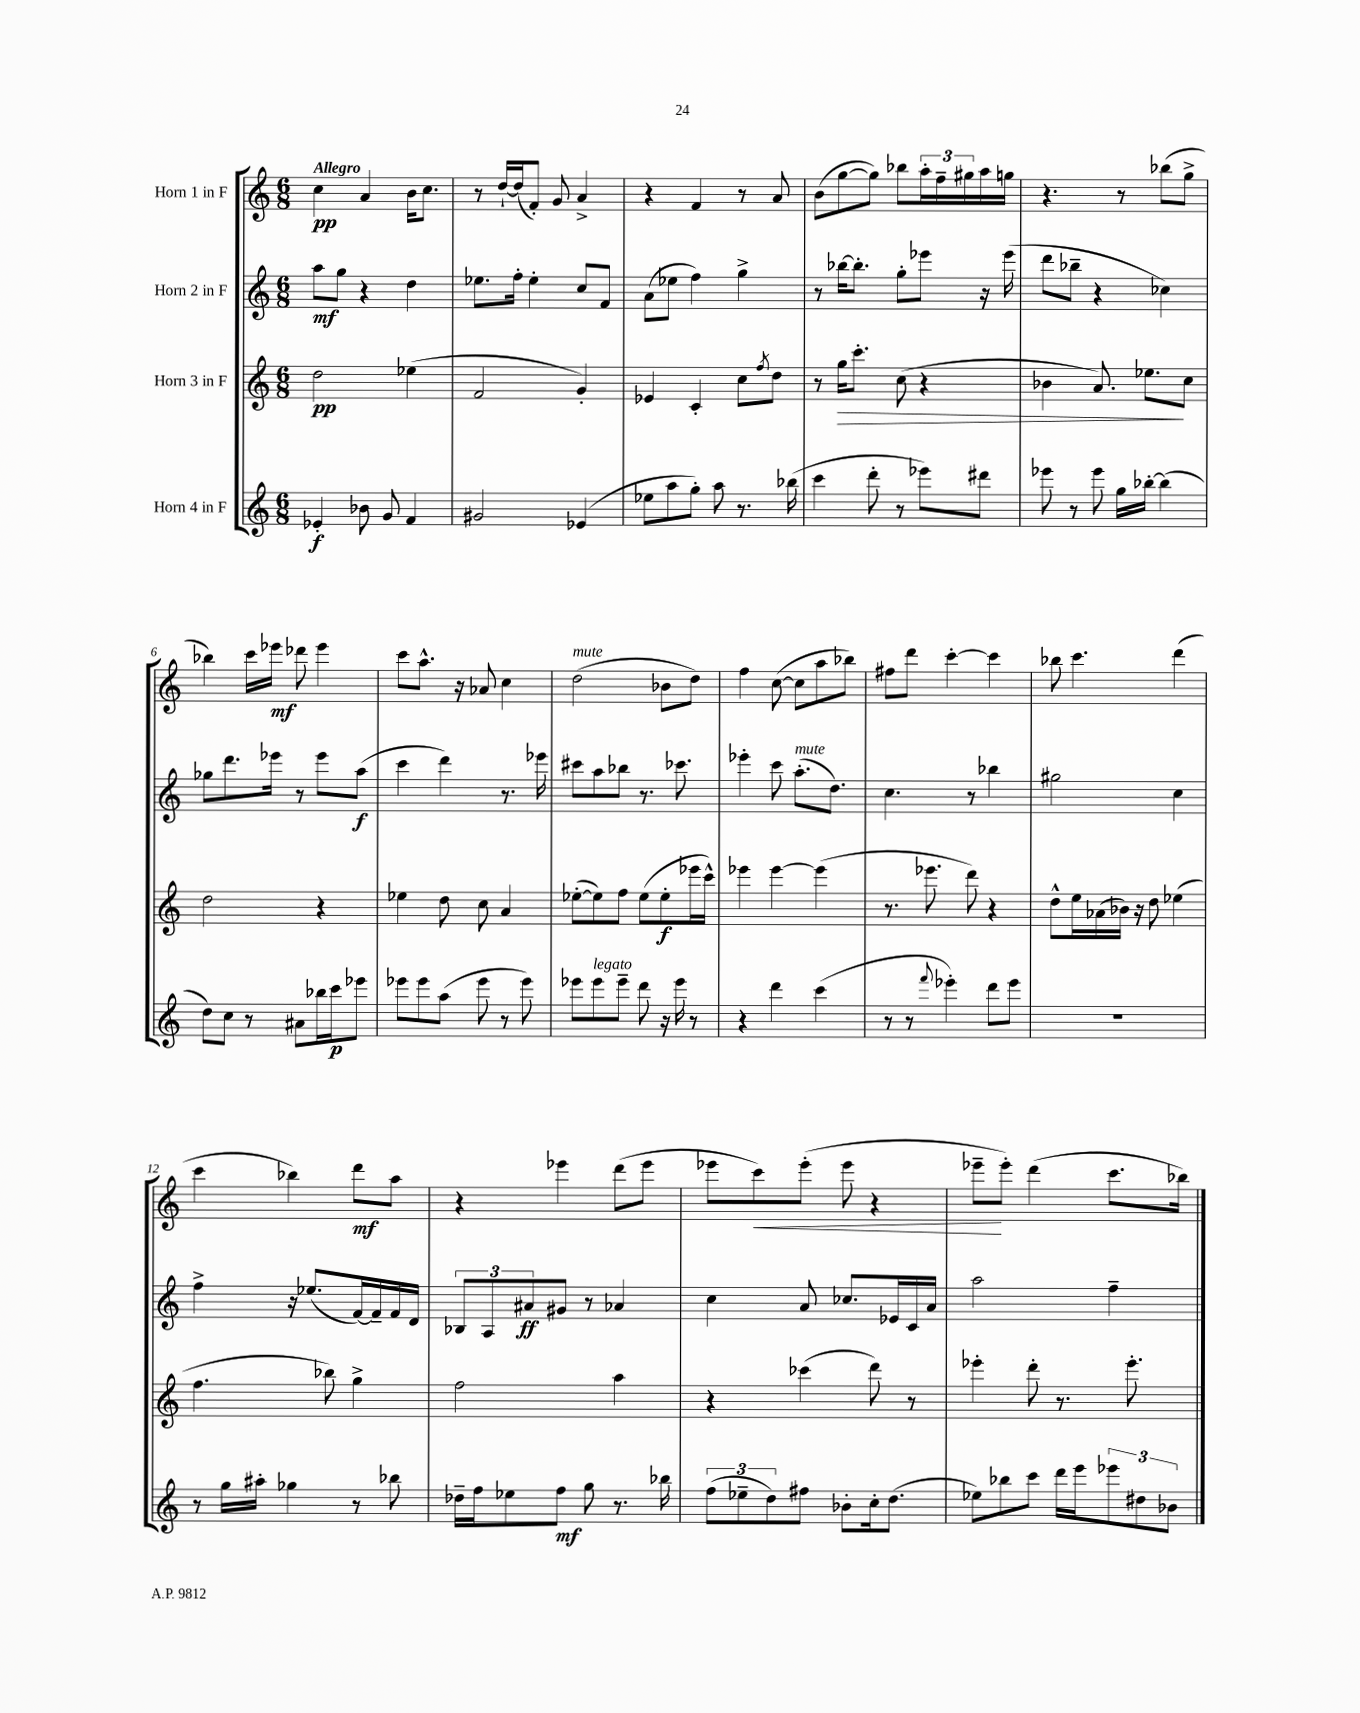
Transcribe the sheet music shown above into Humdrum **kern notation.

**kern	**dynam	**kern	**dynam	**kern	**dynam	**kern	**dynam
*part4	*part4	*part3	*part3	*part2	*part2	*part1	*part1
*staff4	*staff4	*staff3	*staff3	*staff2	*staff2	*staff1	*staff1
*I"Horn 4 in F	*	*I"Horn 3 in F	*	*I"Horn 2 in F	*	*I"Horn 1 in F	*
*clefG2	*	*clefG2	*	*clefG2	*	*clefG2	*
*k[]	*	*k[]	*	*k[]	*	*k[]	*
*M6/8	*	*M6/8	*	*M6/8	*	*M6/8	*
=1	=1	=1	=1	=1	=1	=1	=1
!	!	!	!	!	!	!LO:TX:a:B:t=Allegro	!
4e-X'/	f	2dd\	pp	8aa\L	mf	4cc\	pp
.	.	.	.	8gg\J	.	.	.
8b-X\	.	.	.	4r	.	4a/	.
8g/	.	.	.	.	.	.	.
4f/	.	(4ee-X\	.	4dd\	.	16b\KL	.
.	.	.	.	.	.	8.cc\J	.
=2	=2	=2	=2	=2	=2	=2	=2
2g#X/	.	2f/	.	8.ee-X\L	.	8r	.
.	.	.	.	.	.	[16dd`/LL	.
.	.	.	.	16ff'\Jk	.	(16dd/J]	.
.	.	.	.	4ee-'\	.	8f'/J)	.
.	.	.	.	.	.	8g/	.
(4e-X/	.	4g'/)	.	8cc/L	.	4a^/	.
.	.	.	.	8f/J	.	.	.
=3	=3	=3	=3	=3	=3	=3	=3
8ee-X\L	.	4e-X/	.	(8a\L	.	4r	.
8aa\	.	.	.	8ee-X\J	.	.	.
8gg'\J)	.	4c'/	.	4ff\)	.	4f/	.
8aa\	.	.	.	.	.	.	.
8.r	.	8cc\L	.	4gg^\	.	8r	.
.	.	8qff/	.	.	.	.	.
.	.	8dd\J	.	.	.	8a/	.
(16bb-X\	.	.	.	.	.	.	.
=4	=4	=4	=4	=4	=4	=4	=4
4ccc\	.	8r	.	8r	.	(8b\L	.
!	!	!	!LO:HP:b	!	!	!	!
.	.	16gg\KL	>	[16bb-X\KL	.	[8gg\	.
.	.	8.ccc'\J	.	8.bb-'\J]	.	.	.
8ddd'\	.	.	.	.	.	8gg\J])	.
8r	.	(8cc\	.	8gg'\L	.	8bb-X\L	.
8eee-X\L)	.	4r	.	8eee-X\J	.	24aa'\L	.
.	.	.	.	.	.	24ff~\	.
.	.	.	.	.	.	24gg#X\	.
8ddd#X\J	.	.	.	16r	.	16aa\	.
.	.	.	.	(16eee-\	.	16ggn\JJ	.
=5	=5	=5	=5	=5	=5	=5	=5
8eee-X\	.	4b-X\	.	8ddd\L	.	4.r	.
8r	.	.	.	8bb-X~\J	.	.	.
8eee-\	.	8.a/)	.	4r	.	.	.
16gg\LL	.	.	.	.	.	8r	.
[16bb-X'\JJ	.	8.ee-X\L	.	.	.	.	.
(4bb-\]	.	.	.	4cc-X\)	.	(8bb-X\L	.
.	.	8cc\J	]	.	.	8gg^\J	.
!!LO:LB:g=z
=6	=6	=6	=6	=6	=6	=6	=6
8dd\L)	.	2dd\	.	8gg-X\L	.	4bb-X\)	.
8cc\J	.	.	.	8.ddd\	.	.	.
8r	.	.	.	.	.	16ccc\LL	.
.	.	.	.	16eee-X\Jk	.	16eee-X\JJ	mf
8a#X\L	.	.	.	8r	.	8ddd-X\	.
16bb-X\L	.	4r	.	8eee-\L	.	4eee-\	.
16ccc\J	p	.	.	.	.	.	.
8eee-X\J	.	.	.	(8aa\J	f	.	.
=7	=7	=7	=7	=7	=7	=7	=7
8eee-X\L	.	4ee-X\	.	4ccc\	.	8ccc\L	.
8eee-\	.	.	.	.	.	8.aa^^\J	.
(8aa\J	.	8dd\	.	4ddd\)	.	.	.
.	.	.	.	.	.	16r	.
8eee-\	.	8cc\	.	.	.	8a-X/	.
8r	.	4a/	.	8.r	.	4cc\	.
8eee-\)	.	.	.	.	.	.	.
.	.	.	.	16eee-X\	.	.	.
=8	=8	=8	=8	=8	=8	=8	=8
!	!	!	!	!	!	!LO:TX:a:i:t=mute	!
8eee-X\L	.	([8ee-X'\L	.	8ccc#X\L	.	(2dd\	.
!LO:TX:a:i:t=legato	!	!	!	!	!	!	!
8eee-\	.	8ee-\])	.	8aa\	.	.	.
8eee-~\J	.	8ff\J	.	8bb-X\J	.	.	.
8ddd\	.	(8ee-\L	.	8.r	.	.	.
16r	.	8ee-'\	f	.	.	8b-X\L	.
16eee-\	.	.	.	8.ccc-X\	.	.	.
8r	.	16eee-X\L	.	.	.	8dd\J)	.
.	.	16ccc^^\JJ)	.	.	.	.	.
=9	=9	=9	=9	=9	=9	=9	=9
4r	.	4eee-X\	.	4eee-X'\	.	4ff\	.
4ddd\	.	[4eee-\	.	8ccc\	.	([8cc\	.
!	!	!	!	!LO:TX:a:i:t=mute	!	!	!
.	.	.	.	(8.aa'\L	.	8cc\L]	.
(4ccc\	.	(4eee-\]	.	.	.	8aa\	.
.	.	.	.	8.dd\J)	.	.	.
.	.	.	.	.	.	8bb-X\J)	.
=10	=10	=10	=10	=10	=10	=10	=10
8r	.	8.r	.	4.cc\	.	8ff#X\L	.
8r	.	.	.	.	.	8ddd\J	.
.	.	8.eee-X\	.	.	.	.	.
8qqfff/	.	.	.	.	.	.	.
4eee-X'\)	.	.	.	.	.	[4ccc'\	.
.	.	8ddd\)	.	8r	.	.	.
8ddd\L	.	4r	.	4bb-X\	.	4ccc\]	.
8eee-\J	.	.	.	.	.	.	.
=11	=11	=11	=11	=11	=11	=11	=11
2.r	.	8dd^^\L	.	2gg#X\	.	8bb-X\	.
.	.	16ee\L	.	.	.	4.ccc\	.
.	.	(16a-X\	.	.	.	.	.
.	.	16b-X\JJ)	.	.	.	.	.
.	.	16r	.	.	.	.	.
.	.	8dd\	.	.	.	.	.
.	.	(4ee-X\	.	4cc\	.	(4ddd\	.
!!LO:LB:g=z
=12	=12	=12	=12	=12	=12	=12	=12
8r	.	4.ff\	.	4ff^\	.	4ccc\	.
16gg\LL	.	.	.	.	.	.	.
16aa#X'\JJ	.	.	.	.	.	.	.
4gg-X\	.	.	.	16r	.	4bb-X\)	.
.	.	.	.	(8.ee-X/L	.	.	.
.	.	8bb-X\)	.	.	.	.	.
8r	.	4gg^\	.	[16f/L)	.	8ddd\L	mf
.	.	.	.	16f~/]	.	.	.
8bb-X\	.	.	.	16f/	.	8aa\J	.
.	.	.	.	16d/JJ	.	.	.
=13	=13	=13	=13	=13	=13	=13	=13
16dd-X~\LL	.	2ff\	.	12B-X/L	.	4r	.
16ff\J	.	.	.	.	.	.	.
.	.	.	.	12A/	.	.	.
8ee-X\	.	.	.	.	.	.	.
.	.	.	.	12a#X/	ff	.	.
8ff\J	mf	.	.	8g#X/J	.	4eee-X\	.
8gg\	.	.	.	8r	.	.	.
8.r	.	4aa\	.	4a-X/	.	(8ddd\L	.
.	.	.	.	.	.	8eee-\J	.
16bb-X\	.	.	.	.	.	.	.
=14	=14	=14	=14	=14	=14	=14	=14
(12ff\L	.	4r	.	4cc\	.	8eee-X\L	.
12ee-X~\	.	.	.	.	.	.	.
!	!	!	!	!	!	!	!LO:HP:b
.	.	.	.	.	.	8ccc\)	<
12dd\)	.	.	.	.	.	.	.
8ff#X\J	.	(4ccc-X\	.	8a/	.	(8eee-'\J	.
8b-X'\L	.	.	.	8.cc-X/L	.	8eee-\	.
16cc'\k	.	8ddd\)	.	.	.	4r	.
(8.dd\J	.	.	.	16e-X/L	.	.	.
.	.	8r	.	16c/	.	.	.
.	.	.	.	16a/JJ	.	.	.
=15	=15	=15	=15	=15	=15	=15	=15
8ee-X\L)	.	4eee-X'\	.	2aa\	.	8eee-X~\L	.
8bb-X\	.	.	.	.	.	8eee-'\J)	[
8ccc\J	.	8ddd'\	.	.	.	(4ddd\	.
16ddd\LL	.	8.r	.	.	.	.	.
16eee\J	.	.	.	.	.	.	.
12eee-X\	.	.	.	4ff~\	.	8.ccc\L	.
.	.	8.eee-'\	.	.	.	.	.
12dd#X\	.	.	.	.	.	.	.
12b-X\J	.	.	.	.	.	.	.
.	.	.	.	.	.	16bb-X\Jk)	.
==	==	==	==	==	==	==	==
*-	*-	*-	*-	*-	*-	*-	*-
